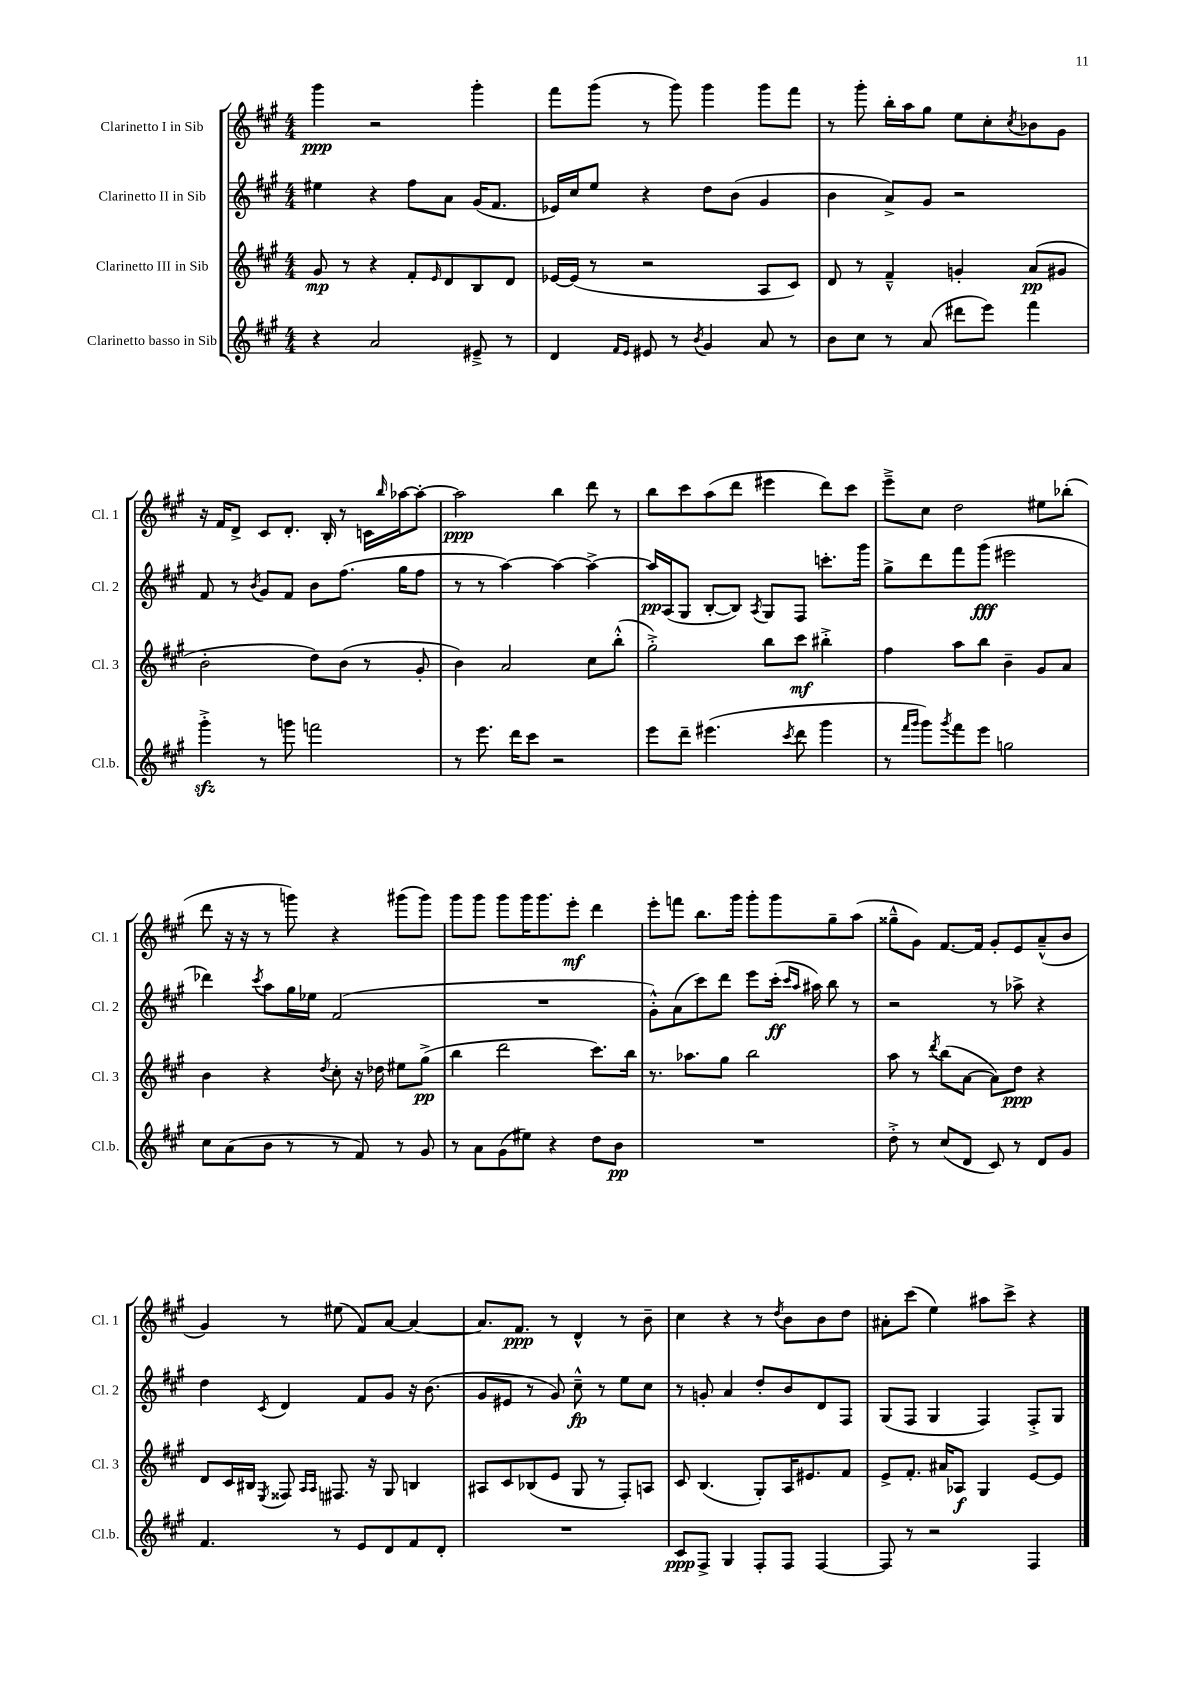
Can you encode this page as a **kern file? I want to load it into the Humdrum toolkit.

**kern	**kern	**kern	**kern
*staff4	*staff3	*staff2	*staff1
*clefG2	*clefG2	*clefG2	*clefG2
*k[f#c#g#]	*k[f#c#g#]	*k[f#c#g#]	*k[f#c#g#]
*M4/4	*M4/4	*M4/4	*M4/4
4r	8g#/	4ee#\	4ggg#\
.	8r	.	.
2a/	4r	4r	2r
.	8f#'/L	8ff#\L	.
.	16qqe/	.	.
.	8d/	8a\J	.
8e#~^/	8B/	(16g#/LK	4ggg#'\
.	.	8.f#/J	.
8r	8d/J	.	.
=	=	=	=
4d/	[16e-/LL	16e-/LL)	8fff#\L
.	(16e-/]JJ	16cc#/J	.
.	8r	8ee/J	(8ggg#\J
16qqf#/LL	.	.	.
16qqe/JJ	.	.	.
8e#/	2r	4r	8r
8r	.	.	8ggg#\)
8qb/	.	.	.
4g#/	.	8dd\L	4ggg#\
.	.	(8b\J	.
8a/	8A/L	4g#/	8ggg#\L
8r	8c#/J)	.	8fff#\J
=	=	=	=
8b\L	8d/	4b\	8r
8cc#\J	8r	.	8ggg#'\
8r	4f#~^^/	8a^/L)	16bb'\LL
.	.	.	16aa\J
(8a/	.	8g#/J	8gg#\J
8ddd#\L	4g'/	2r	8ee\L
8eee\J)	.	.	8cc#'\
.	.	.	8qcc#/
4fff#\	(8a/L	.	8b-\
.	8g#/J	.	8g#\J
=	=	=	=
4ggg#'^\	2b'\	8f#/	16r
.	.	.	16f#/LK
.	.	8r	8d^/J
.	.	8qb/	.
8r	.	8g#/L	8c#/L
8ggg\	.	8f#/J	8.d'/J
2fff\	8dd\L)	8b\L	.
.	.	.	16B'/
.	(8b\J	(8.ff#\J	8r
.	8r	.	16c\LL
.	.	.	16qqbb/
.	.	16gg#\LK	[16aa-\J
.	8g#'/	8ff#\J	8aa-'\_J
=	=	=	=
8r	4b\)	8r	2aa-\]
8.eee\	.	8r	.
.	2a/	[4aa\)	.
16ddd\LK	.	.	.
8ccc#\J	.	.	.
2r	.	4aa\_	4bb\
.	8cc#\L	4aa^\_	8ddd\
.	(8bb'^^\J	.	8r
=	=	=	=
8eee\L	2gg#'^\)	16aa/]LL	8bb\L
.	.	(16A/J	.
8ddd~\J	.	8G#/J	8ccc#\
(4.eee#\	.	[8B'/L	(8aa\
.	.	8B/]J)	8ddd\J
.	.	8qA/	.
.	8bb\L	8G#/L	4eee#\
8qccc#/	.	.	.
8ddd\	8ccc#\J	8F#/J	.
4ggg#\	4bb#'^\	8.ccc'\L	8ddd\L)
.	.	.	8ccc#\J
.	.	16ggg#\Jk	.
=	=	=	=
8r	4ff#\	8gg#^\L	8eee~^\L
16qqfff#/LL	.	.	.
16qqggg#/JJ	.	.	.
8ggg#\L)	.	8ddd\	8cc#\J
8qggg#/	.	.	.
8fff#\	8aa\L	8fff#\	2dd\
8eee\J	8bb\J	(8ggg#\J	.
2gg\	4b~\	2eee#\	.
.	8g#/L	.	8ee#\L
.	8a/J	.	(8bb-'\J
=	=	=	=
8cc#\L	4b\	4ddd-\)	8ddd\
(8a\	.	.	16r
.	.	.	16r
.	.	8qccc#/	.
8b\J	4r	8aa\L	8r
8r	.	16gg#\L	8ggg\)
.	.	16ee-\JJ	.
.	8qdd/	.	.
8r	8cc#'\	(2f#/	4r
8f#/)	16r	.	.
.	16dd-\	.	.
8r	8ee#\L	.	(8ggg#\L
8g#/	(8gg#^\J	.	8ggg#\J)
=	=	=	=
8r	4bb\	1r	8ggg#\L
8a\L	.	.	8ggg#\J
(8g#\	2ddd\	.	8ggg#\L
8ee#\J)	.	.	16ggg#\K
.	.	.	8.ggg#\
4r	.	.	.
.	.	.	8eee'\J
8dd\L	8.ccc#\L)	.	4ddd\
8b\J	.	.	.
.	16bb\Jk	.	.
=	=	=	=
1r	8.r	8g#'^^\L)	8eee'\L
.	.	(8a\	8fff\J
.	8.aa-\L	.	.
.	.	8ccc#\)	8.bb\L
.	8gg#\J	8ddd\J	.
.	.	.	16ggg#\Jk
.	2bb\	8eee\L	8ggg#'\L
.	.	(16ccc#'\Jk	8ggg#\
.	.	16qqccc#/LL	.
.	.	16qqaa/JJ	.
.	.	16aa#\)	.
.	.	8bb\	8gg#~\
.	.	8r	(8aa\J
=	=	=	=
8dd'^\	8aa\	2r	8gg##~^^\L
8r	8r	.	8g#\J)
.	8qddd/	.	.
(8cc#/L	(8bb\L	.	[8.f#/L
8d/J	[8a\J	.	.
.	.	.	16f#/]Jk
8c#/)	8a\]L)	8r	8g#'/L
8r	8dd\J	8aa-^\	8e/
8d/L	4r	4r	(8a~^^/
8g#/J	.	.	8b/J
=	=	=	=
4.f#/	8d/L	4dd\	4g#/)
.	16c#/L	.	.
.	16B#/JJ	.	.
.	8qE/	8qc#/	.
.	8F##/	4d/	8r
.	16qqA/LL	.	.
.	16qqA/JJ	.	.
8r	8.F#/	.	(8ee#\
8e/L	.	8f#/L	8f#/L)
.	16r	.	.
8d/	8G#/	8g#/J	[8a/J
8f#/	4B/	16r	4a/_
.	.	(8.b\	.
8d'/J	.	.	.
=	=	=	=
1r	8A#/L	8g#/L	8.a/]L
.	8c#/	8e#/J	.
.	.	.	8.f#/J
.	(8B-/	8r	.
.	8e/J	8g#/)	8r
.	8G#/	8cc#~^^\	4d^^/
.	8r	8r	.
.	8F#'/L)	8ee\L	8r
.	8A/J	8cc#\J	8b~\
=	=	=	=
8c#/L	8c#/	8r	4cc#\
8F#^/J	(4.B/	8g'/	.
4G#/	.	4a/	4r
8F#'/L	8G#'/L)	8dd'/L	8r
.	.	.	8qdd/
8F#/J	16A/K	8b/	8b\L
.	8.e#/	.	.
[4F#/	.	8d/	8b\
.	8f#/J	8F#/J	8dd\J
=	=	=	=
8F#/]	8e^/L	(8G#/L	8a#'\L
8r	8.f#'/J	8F#/J	(8ccc#\J
2r	.	4G#/	4ee\)
.	16a#/LK	.	.
.	8A-/J	.	.
.	4G#/	4F#/)	8aa#\L
.	.	.	8ccc#^\J
4F#/	[8e/L	8F#'^/L	4r
.	8e/]J	8G#/J	.
==	==	==	==
*-	*-	*-	*-
